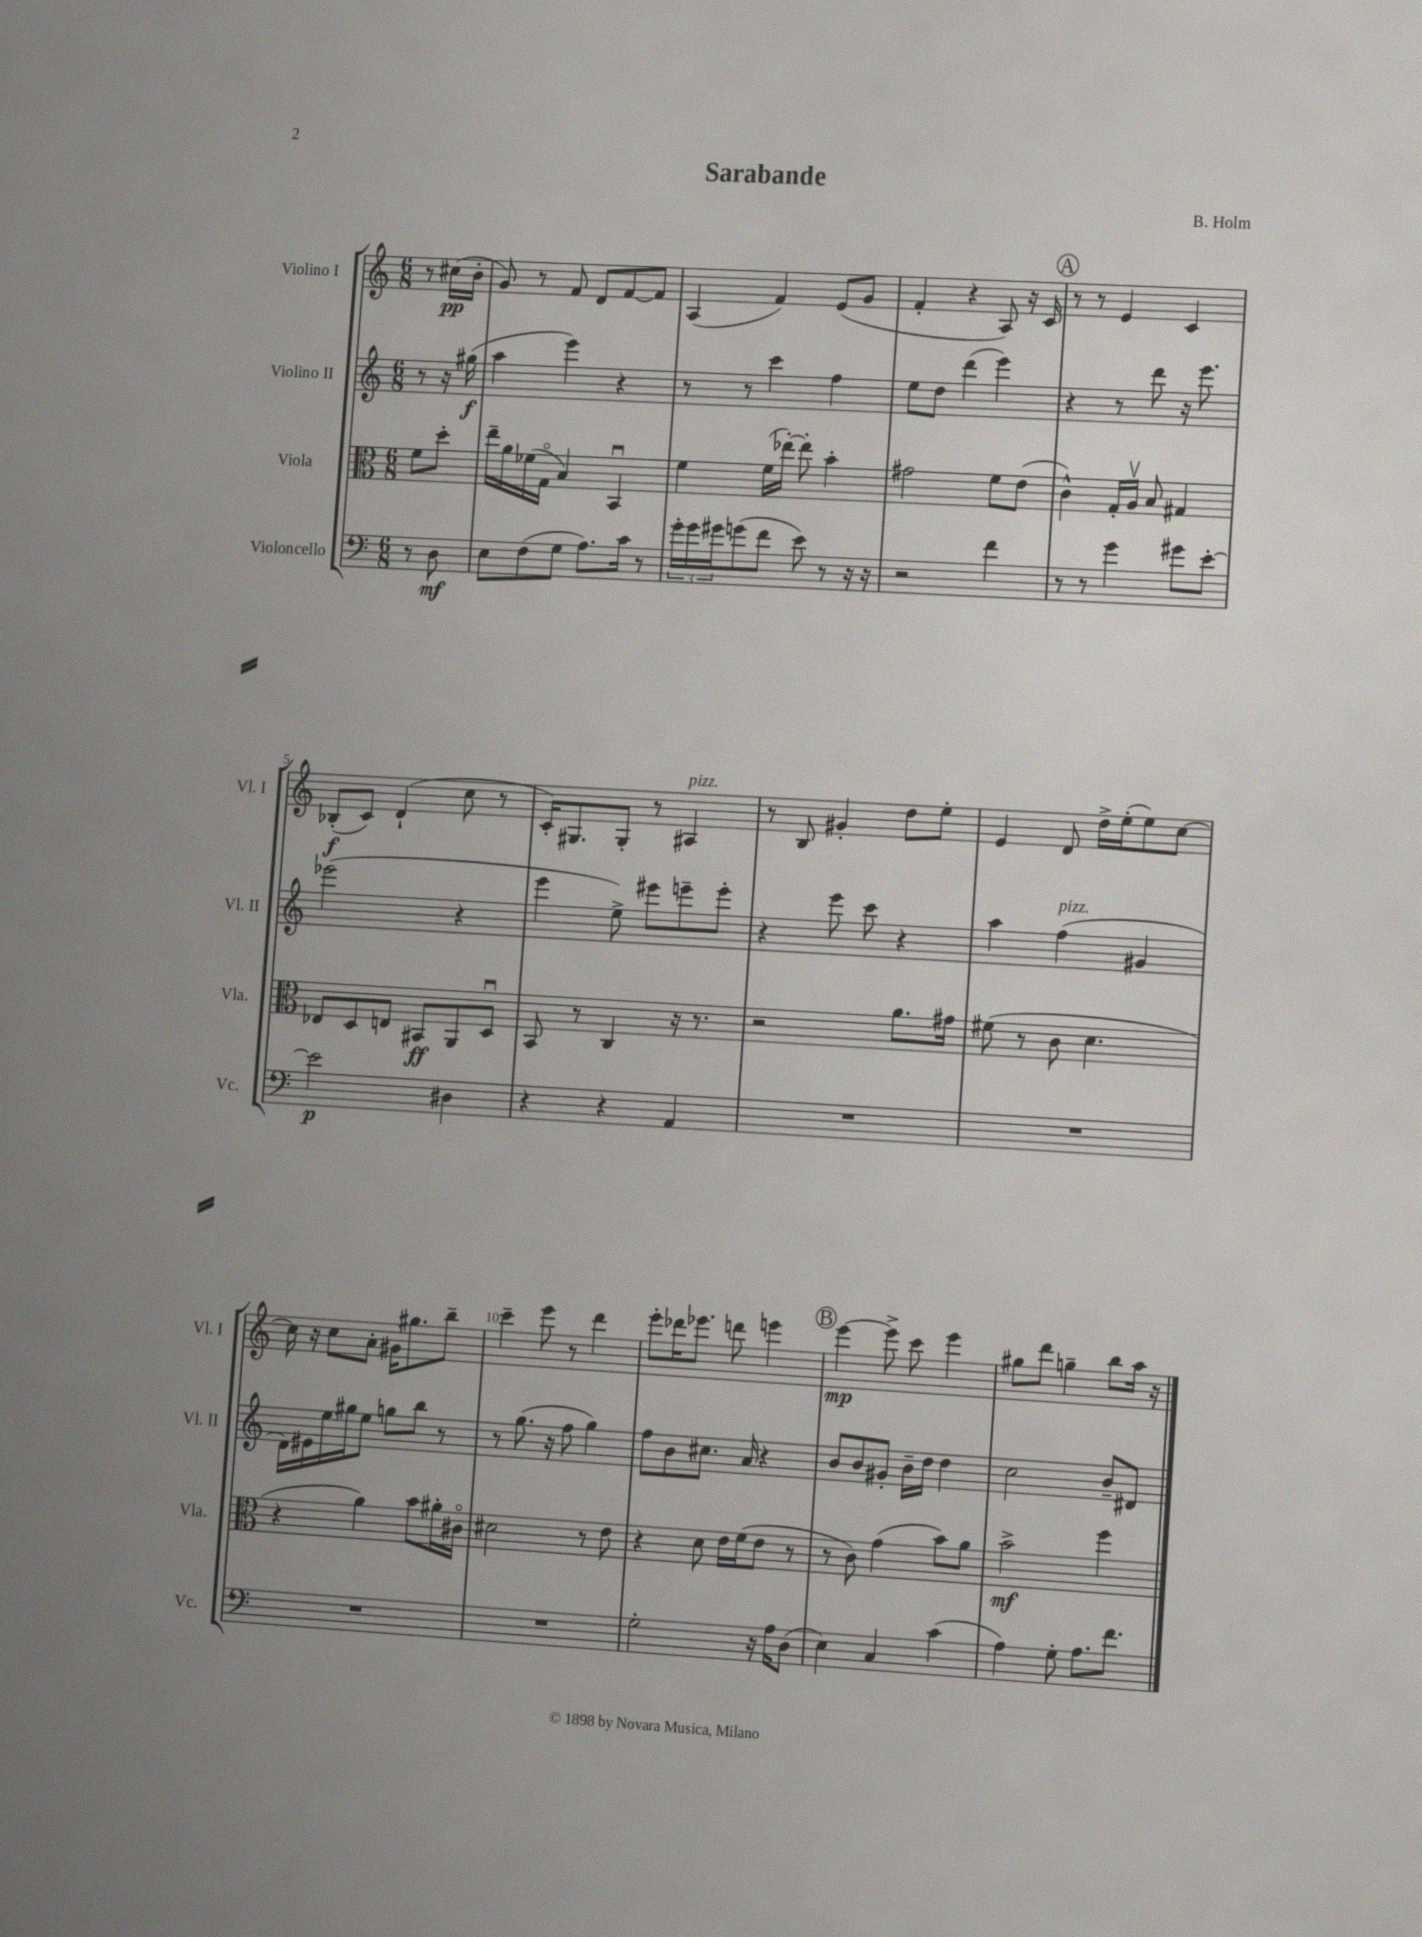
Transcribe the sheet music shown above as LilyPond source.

\header { title = "Sarabande" composer = "B. Holm" }
<<
\new StaffGroup <<
\new Staff = "s0" \with { instrumentName = "Violino I" shortInstrumentName = "Vl. I" } {
    \clef treble \key c \major \numericTimeSignature \time 6/8 \partial 4
    r8 cis''16\pp( b'16-. |
    g'8) r8 f'8 d'8 f'8~ f'8 |
    a4( f'4) e'8( g'8 |
    f'4-. r4 a8) r16 c'16 |
    \mark \markup { \circle "A" } r8 r8 e'4 c'4 |
    bes8-.\f( c'8) d'4-!( c''8 r8 |
    c'16-.) gis8. gis8-. r8 ais4^\markup { \italic "pizz." } |
    r8 b8 gis'4-. d''8 e''8-. |
    e'4 d'8 d''16-> e''16-.( e''8) c''8~ |
    c''16 r16 c''8 a'8-. gis'16 gis''8. b''8-- |
    c'''4-- e'''8 r8 d'''4 |
    e'''8-. des'''16 ees'''8. d'''8 e'''4 |
    \mark \markup { \circle "B" } e'''4~\mp e'''8-> c'''8 e'''4 |
    gis''8 d'''8 g''4-- b''8 a''16 r16 \bar "|." |
}
\new Staff = "s1" \with { instrumentName = "Violino II" shortInstrumentName = "Vl. II" } {
    \clef treble \key c \major \numericTimeSignature \time 6/8 \partial 4
    r8 r16 gis''16\f( |
    a''4 e'''4) r4 |
    r8 r8 c'''4 f''4 |
    e''8 d''8 d'''4( e'''4) |
    \mark \markup { \circle "A" } r4 r8 d'''8 r16 e'''8. |
    ees'''2( r4 |
    e'''4 e''8->) eis'''8 e'''8-- e'''8-. |
    r4 e'''8 c'''8 r4 |
    a''4 f''4^\markup { \italic "pizz." }( gis'4 |
    d'16) eis'16 e''16 gis''16 e''8 g''8 b''8 r8 |
    r8 g''8.( r16 f''8 g''4) |
    f''8 b'8 cis''8. a'16 r4 |
    \mark \markup { \circle "B" } b'8 b'8 gis'8-. b'16-- d''16 d''4 |
    c''2 b'8-- dis'8 \bar "|." |
}
\new Staff = "s2" \with { instrumentName = "Viola" shortInstrumentName = "Vla." } {
    \clef alto \key c \major \numericTimeSignature \time 6/8 \partial 4
    f'8 d''8-. |
    e''16-- a'16 fes'16( g16\flageolet b4) b,4\downbow |
    f'4 f'16( ees''16~-.) ees''8-. b'4-. |
    gis'2 f'8 e'8( |
    \mark \markup { \circle "A" } c'4-^) g16-. a16\upbow b8 gis4 |
    ees8 d8 e8 bis,8\ff a,8 d8\downbow |
    b,8 r8 c4 r16 r8. |
    r2 a'8. gis'16 |
    fis'8( r8 c'8 d'4. |
    r4 a'4) b'8 ais'16-. cis'16\flageolet |
    dis'2 r8 e'8 |
    r4 d'8 e'16 f'16( e'8 r8 |
    \mark \markup { \circle "B" } r8 c'8) g'4( b'8) a'8 |
    b'2->\mf f''4 \bar "|." |
}
\new Staff = "s3" \with { instrumentName = "Violoncello" shortInstrumentName = "Vc." } {
    \clef bass \key c \major \numericTimeSignature \time 6/8 \partial 4
    r8 d8\mf |
    e8 f8( g8 a8.) c'16 r8 |
    \tuplet 3/2 { g'16-. g'16 gis'16 } g'8( f'8 e'8) r8 r16 r16 |
    r2 f'4 |
    \mark \markup { \circle "A" } r8 r8 g'4 gis'8 e'8~-. |
    e'2\p dis4 |
    r4 r4 a,4 |
    R2. |
    R2. |
    R2. |
    R2. |
    g2-. r16 a16 d8( |
    \mark \markup { \circle "B" } e4) c4 c'4( |
    a4) g8-. a8. f'8. \bar "|." |
}
>>
>>
\layout { \context { \Score \override BarNumber.break-visibility = ##(#f #t #t) barNumberVisibility = #(every-nth-bar-number-visible 5) } }
